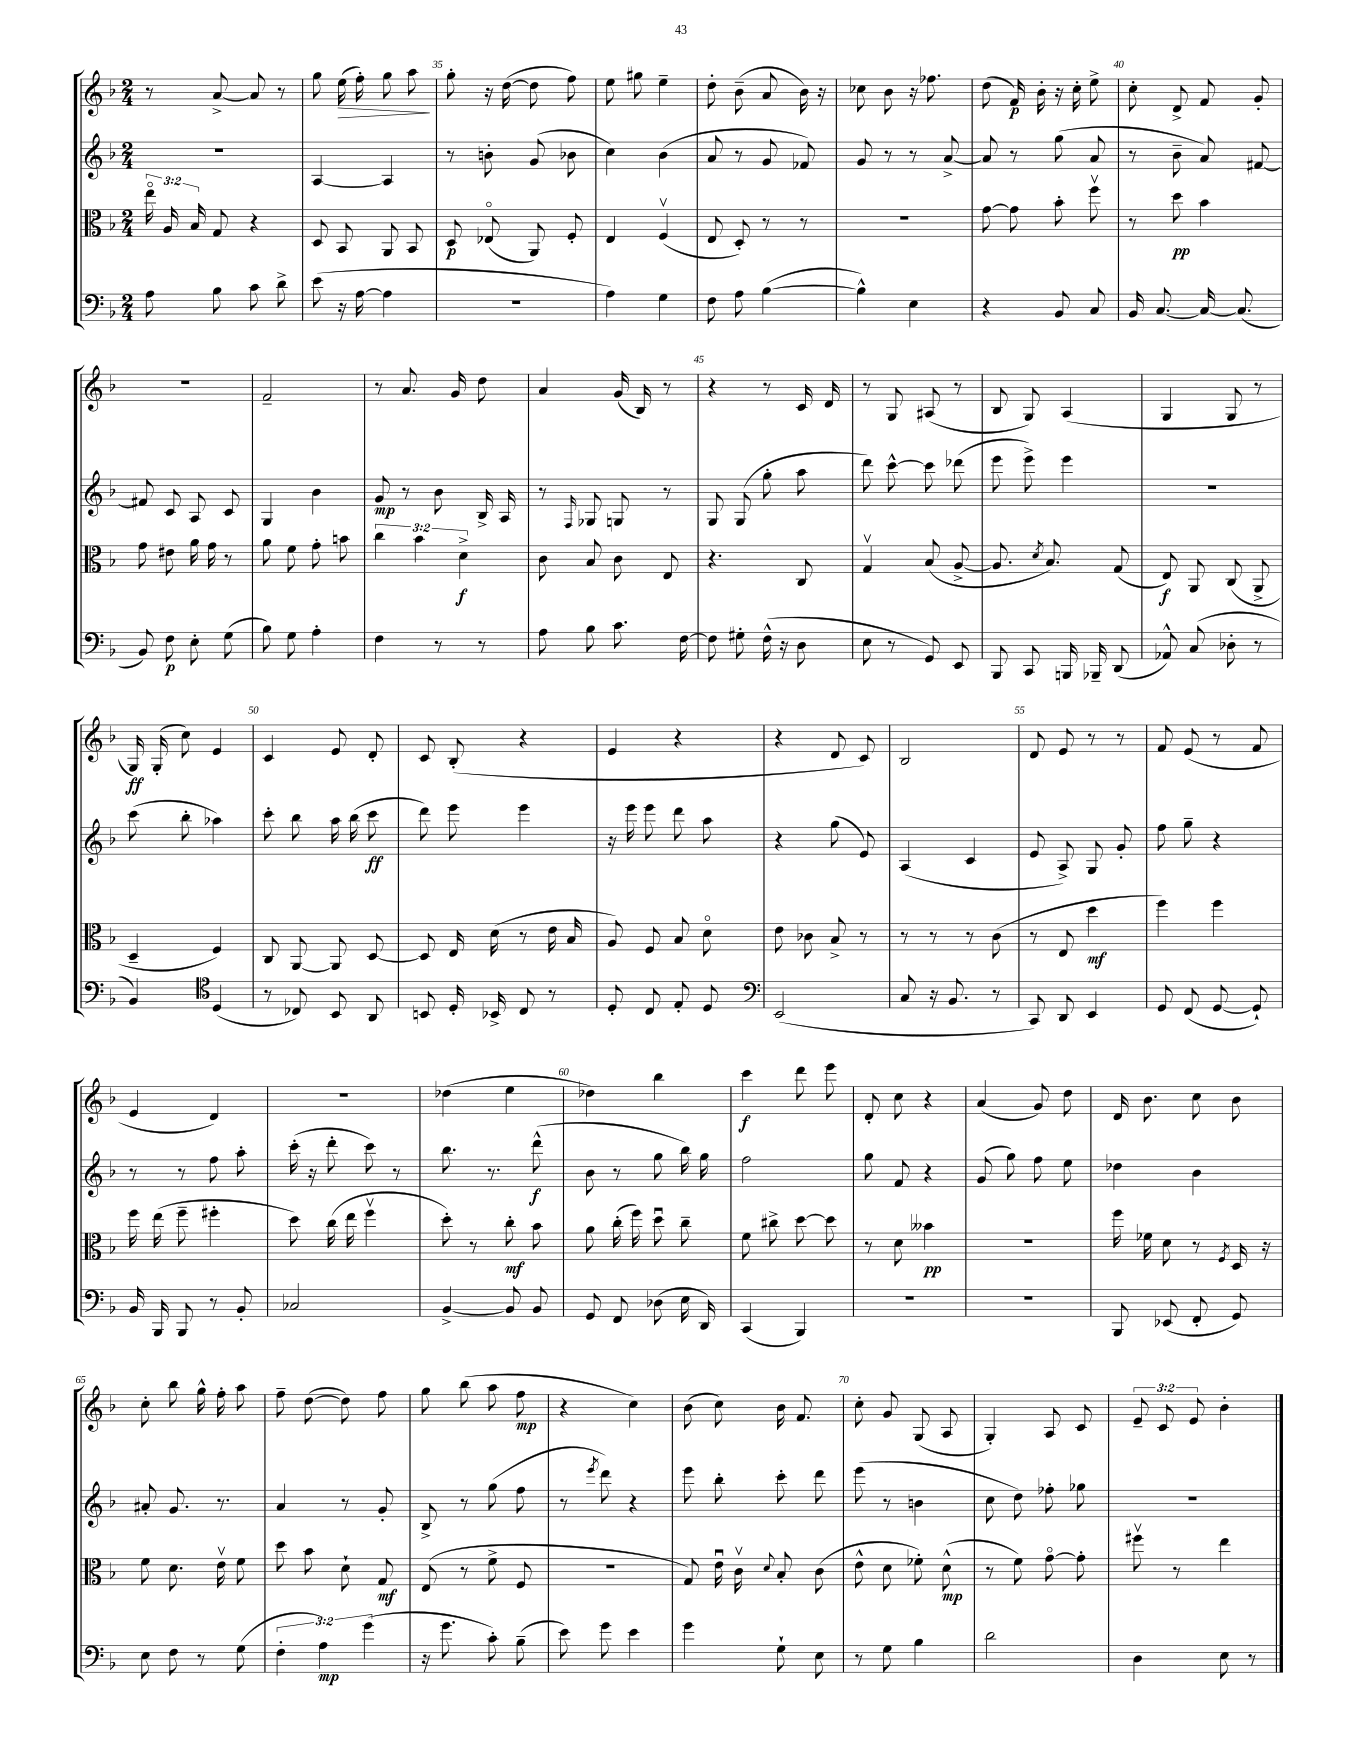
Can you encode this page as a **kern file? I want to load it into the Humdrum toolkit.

**kern	**kern	**kern	**kern
*staff4	*staff3	*staff2	*staff1
*clefF4	*clefC3	*clefG2	*clefG2
*k[b-]	*k[b-]	*k[b-]	*k[b-]
*M2/4	*M2/4	*M2/4	*M2/4
8A	24eeo	2r	8r
.	24A	.	.
.	24B-	.	.
8B-	8G	.	[8a^
8c	4r	.	8a]
8d^	.	.	8r
=	=	=	=
(8e	8D	[4A	8gg
16r	8BB-	.	(16ee
[16A	.	.	16ff')
4A]	8AA	4A]	8gg
.	8BB-	.	8aa
=	=	=	=
2r	8D	8r	8gg'
.	(8E-o	8b'	16r
.	.	.	([16dd
.	8AA)	(8g	8dd]
.	8F'	8b-	8ff)
=	=	=	=
4A)	4E	4cc)	8ee
.	.	.	8gg#
4G	(4Fv	(4b-	4ee~
=	=	=	=
8F	8E	8a	8dd'
8A	8D')	8r	(8b-~
([4B-	8r	8g	8a
.	8r	8f-)	16b-)
.	.	.	16r
=	=	=	=
4B-^^])	2r	8g	8cc-
.	.	8r	8b-
4E	.	8r	16r
.	.	.	8.ff-
.	.	[8a^	.
=	=	=	=
4r	[8g	8a]	(8dd
.	8g]	8r	16f)
.	.	.	16b-'
8BB-	8b-'	(8gg	16r
.	.	.	16cc'
8C	8ffv	8a	8ee^
=	=	=	=
16BB-	8r	8r	8cc'
[8.C	.	.	.
.	8dd	8b-~	8d^
16C_	4b-	8a)	8f
(8.C]	.	.	.
.	.	[8f#	8g'
=	=	=	=
8BB-)	8g	8f#]	2r
8F	8e#	8c	.
8E'	16a	8A	.
.	16g	.	.
(8G	8r	8c	.
=	=	=	=
8B-)	8a	4G	2f~
8G	8f	.	.
4A'	8g'	4b-	.
.	8b	.	.
=	=	=	=
4F	6cc	8g	8r
.	.	8r	8.a
.	6b-	.	.
8r	.	8b-	.
.	.	.	16g
.	6d^	.	.
8r	.	16B-^	8dd
.	.	16A	.
=	=	=	=
8A	8c	8r	4a
.	.	16qqF	.
8B-	8B-	8G-	.
8.c	8c	8G	(16g
.	.	.	16B-)
.	8E	8r	8r
[16F	.	.	.
=	=	=	=
8F]	4.r	8G	4r
8G#'	.	(8G	.
(16F^^	.	8gg'	8r
16r	.	.	.
8D	8C	8aa	16c
.	.	.	16d
=	=	=	=
8E	4Gv	8ddd)	8r
8r	.	[8ccc^^	8G
8GG)	(8B-	8ccc]	(8A#
8EE	[8A^	(8ddd-	8r
=	=	=	=
8BBB-	8.A]	8eee	8B-
8CC	.	8eee^)	8G)
.	8qd	.	.
.	8.B-)	.	.
16BBB	.	4eee	(4A
16BBB-~	.	.	.
(8DD	(8G	.	.
=	=	=	=
8AA-^^)	8E)	2r	4G
(8C	8AA	.	.
8D-'	(8C	.	8G
8r	8AA^	.	8r
=	=	=	=
4BB-)	4D~	(8ccc	16G)
.	.	.	(16G'
.	.	8bb-'	8cc)
*clefC4	*	*	*
(4D	4F)	4aa-)	4e
=	=	=	=
8r	8C	8ccc'	4c
8C-)	[8AA	8bb-	.
8BB-	8AA]	16aa	8e
.	.	(16bb-	.
8AA	[8D	8ccc	8d'
=	=	=	=
8BB	8D]	8ddd)	8c
16D'	16E	8eee	(8B-'
16BB-^	(16d	.	.
8C	8r	4eee	4r
8r	16e	.	.
.	16B-	.	.
=	=	=	=
8D'	8A)	16r	4e
.	.	16eee	.
8C	8F	8eee	.
8E'	8B-	8ddd	4r
8D	8do	8aa	.
=	=	=	=
*clefF4	*	*	*
(2EE	8e	4r	4r
.	8c-	.	.
.	8B-^	(8gg	8d
.	8r	8e)	8c)
=	=	=	=
8C	8r	(4A	2B-
16r	8r	.	.
8.BB-	.	.	.
.	8r	4c	.
8r	(8c	.	.
=	=	=	=
8CC)	8r	8e	8d
8DD	8E	8A^)	8e
4EE	4dd	8G	8r
.	.	8g'	8r
=	=	=	=
8GG	4ff)	8ff	8f
(8FF	.	8gg~	(8e
[8GG	4ff	4r	8r
8GG`])	.	.	8f
=	=	=	=
16BB-	16ff	8r	4e
16BBB-	(16ee	.	.
8BBB-	8ff~	8r	.
8r	4ff#'	8ff	4d)
8BB-'	.	8aa'	.
=	=	=	=
2C-	8dd)	(16ccc'	2r
.	.	16r	.
.	(16cc	8ddd'	.
.	16ee	.	.
.	4ffv	8ccc)	.
.	.	8r	.
=	=	=	=
[4BB-^	8dd')	8.bb-	(4dd-
.	8r	.	.
.	.	8.r	.
8BB-]	8cc'	.	4ee
8BB-	8b-	(8ddd^^	.
=	=	=	=
8GG	8a	8b-	4dd-)
8FF	(16cc'	8r	.
.	16ff)	.	.
(8D-	8ddu	8gg	4bb-
16E	8cc~	16bb-)	.
16DD)	.	16gg	.
=	=	=	=
(4CC	8f	2ff	4ccc
.	8cc#^	.	.
4BBB-)	[8dd	.	8ddd
.	8dd]	.	8eee
=	=	=	=
2r	8r	8gg	8d'
.	8d	8f	8cc
.	4b--	4r	4r
=	=	=	=
2r	2r	(8g	(4a
.	.	8gg)	.
.	.	8ff	8g)
.	.	8ee	8dd
=	=	=	=
8BBB-	16ff	4dd-	16d
.	16f-	.	8.b-
(8EE-	8d	.	.
8FF'	8r	4b-	8cc
.	8qF	.	.
8GG)	16D	.	8b-
.	16r	.	.
=	=	=	=
8E	8f	8a#'	8cc'
8F	8.d	8.g	8bb-
8r	.	.	16gg^^
.	16ev	8.r	16ff'
(8G	8f	.	8aa
=	=	=	=
6F'	8dd	4a	8ff~
.	8b-	.	([8dd
6A)	.	.	.
.	8d`	8r	8dd])
(6g	.	.	.
.	8G	8g'	8ff
=	=	=	=
16r	(8E	8B-^	8gg
8.g	.	.	.
.	8r	8r	(8bb-
8c')	8f^	(8gg	8aa
(8B-~	8F	8ff	8ff
=	=	=	=
8e)	2r	8r	4r
.	.	8qeee	.
8g	.	8ddd)	.
4e	.	4r	4cc)
=	=	=	=
4g	8G)	8eee	(8b-
.	16eu	8bb-'	8cc)
.	16cv	.	.
.	8qqd	.	.
8G`	8B-'	8ccc'	16b-
.	.	.	8.f
8E	(8c	8ddd	.
=	=	=	=
8r	8e^^	(8eee	8cc'
8G	8d	8r	8g
4B-	8f-')	4b	(8G
.	(8d^^	.	8A
=	=	=	=
2d	8r	8cc	4G')
.	8f)	8dd)	.
.	[8go	8ff-'	8A
.	8g']	8gg-	8c
=	=	=	=
4D	8ff#v	2r	12e~
.	.	.	12c
.	8r	.	.
.	.	.	12e
8E	4ee	.	4b-'
8r	.	.	.
==	==	==	==
*-	*-	*-	*-
